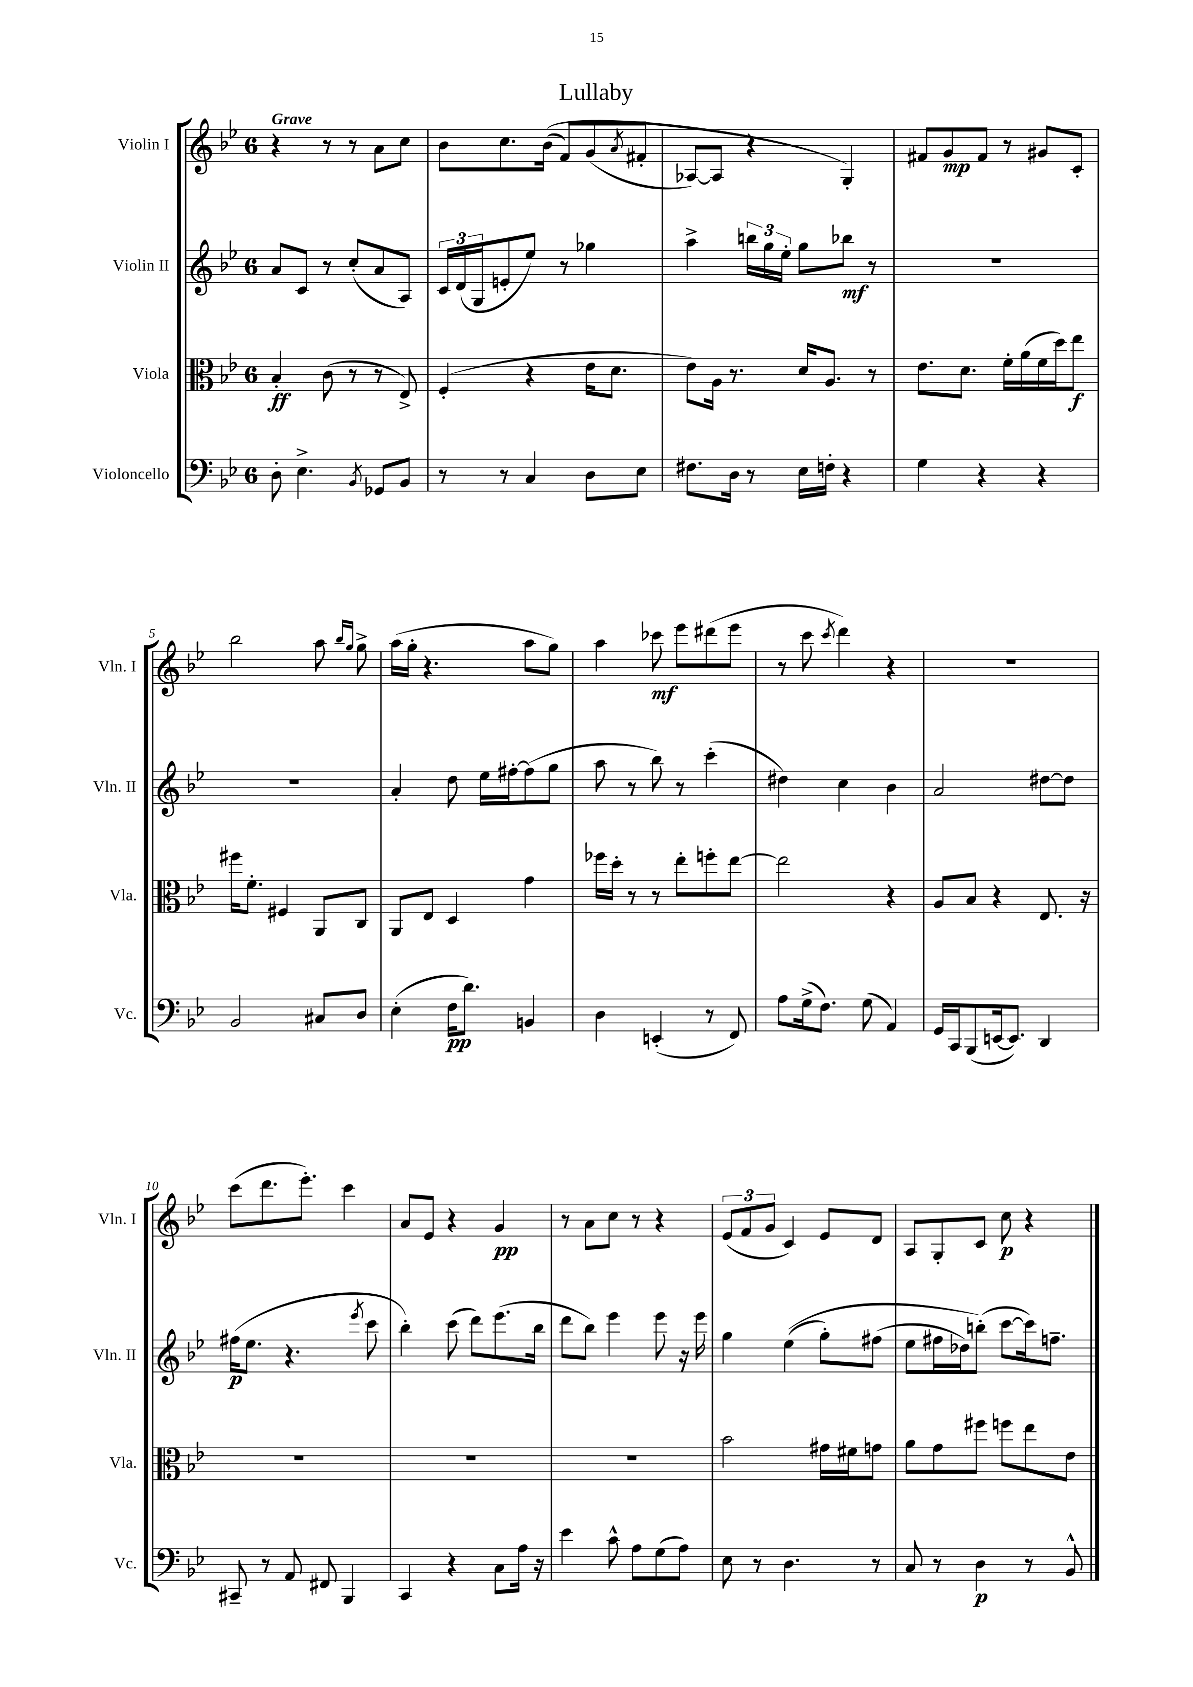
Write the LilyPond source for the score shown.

\header { title = "Lullaby" }
<<
\new StaffGroup <<
\new Staff = "s0" \with { instrumentName = "Violin I" shortInstrumentName = "Vln. I" } {
    \clef treble \key bes \major \once \override Staff.TimeSignature.style = #'single-digit \time 6/8 \tempo "Grave"
    r4 r8 r8 a'8 c''8 |
    bes'8 c''8. bes'16(\( f'8) g'8( \acciaccatura { a'8 } fis'8-. |
    aes8~) aes8 r4 g4-.\) |
    fis'8 g'8\mp fis'8 r8 gis'8 c'8-. |
    bes''2 a''8 \grace { bes''16 g''16 } g''8-> |
    a''16( g''16-. r4. a''8 g''8) |
    a''4 ces'''8\mf ees'''8 dis'''8( ees'''8 |
    r8 c'''8 \acciaccatura { c'''8 } d'''4) r4 |
    R2. |
    c'''8( d'''8. ees'''8.-.) c'''4 |
    a'8 ees'8 r4 g'4\pp |
    r8 a'8 c''8 r8 r4 |
    \tuplet 3/2 { ees'8( f'8 g'8 } c'4) ees'8 d'8 |
    a8 g8-. c'8 c''8\p r4 \bar "|." |
}
\new Staff = "s1" \with { instrumentName = "Violin II" shortInstrumentName = "Vln. II" } {
    \clef treble \key bes \major \once \override Staff.TimeSignature.style = #'single-digit \time 6/8
    a'8 c'8 r8 c''8-.( a'8 a8) |
    \tuplet 3/2 { c'16 d'16( g16 } e'8-. ees''8) r8 ges''4 |
    a''4-> \tuplet 3/2 { b''16 g''16 ees''16-. } g''8 bes''8\mf r8 |
    R2. |
    R2. |
    a'4-. d''8 ees''16 fis''16~-. fis''8( g''8 |
    a''8 r8 bes''8) r8 c'''4-.( |
    dis''4) c''4 bes'4 |
    a'2 dis''8~ dis''8 |
    fis''16\p( ees''8. r4. \acciaccatura { ees'''8 } c'''8 |
    bes''4-.) c'''8( d'''8) ees'''8.( bes''16 |
    d'''8 bes''8) ees'''4 ees'''8 r16 ees'''16 |
    g''4 ees''4(\( g''8-.) fis''8( |
    ees''8 fis''16 des''16) b''8-.(\) c'''8~ c'''16) f''8.-- \bar "|." |
}
\new Staff = "s2" \with { instrumentName = "Viola" shortInstrumentName = "Vla." } {
    \clef alto \key bes \major \once \override Staff.TimeSignature.style = #'single-digit \time 6/8
    bes4-.\ff c'8( r8 r8 ees8->) |
    f4-.( r4 ees'16 d'8. |
    ees'8) a16 r8. d'16 a8. r8 |
    ees'8. d'8. f'16-. a'16( f'16 d''16) ees''8\f |
    fis''16 f'8.-. fis4 a,8 c8 |
    a,8 ees8 d4 g'4 |
    fes''16 d''16-. r8 r8 ees''8-. f''8-. ees''8~ |
    ees''2 r4 |
    a8 bes8 r4 ees8. r16 |
    R2. |
    R2. |
    R2. |
    bes'2 gis'16 fis'16 g'8 |
    a'8 g'8 fis''8 f''8 ees''8 ees'8 \bar "|." |
}
\new Staff = "s3" \with { instrumentName = "Violoncello" shortInstrumentName = "Vc." } {
    \clef bass \key bes \major \once \override Staff.TimeSignature.style = #'single-digit \time 6/8
    d8-. ees4.-> \acciaccatura { bes,8 } ges,8 bes,8 |
    r8 r8 c4 d8 ees8 |
    fis8. d16 r8 ees16 f16-. r4 |
    g4 r4 r4 |
    bes,2 cis8 d8 |
    ees4-.( f16\pp d'8.) b,4 |
    d4 e,4-.( r8 f,8) |
    a8 g16->( f8.) g8( a,4) |
    g,16 c,16 bes,,8( e,16~ e,8.) d,4 |
    cis,8-- r8 a,8 fis,8 bes,,4 |
    c,4 r4 c8 a16 r16 |
    ees'4 c'8-^ a8 g8( a8) |
    ees8 r8 d4. r8 |
    c8 r8 d4\p r8 bes,8-^ \bar "|." |
}
>>
>>
